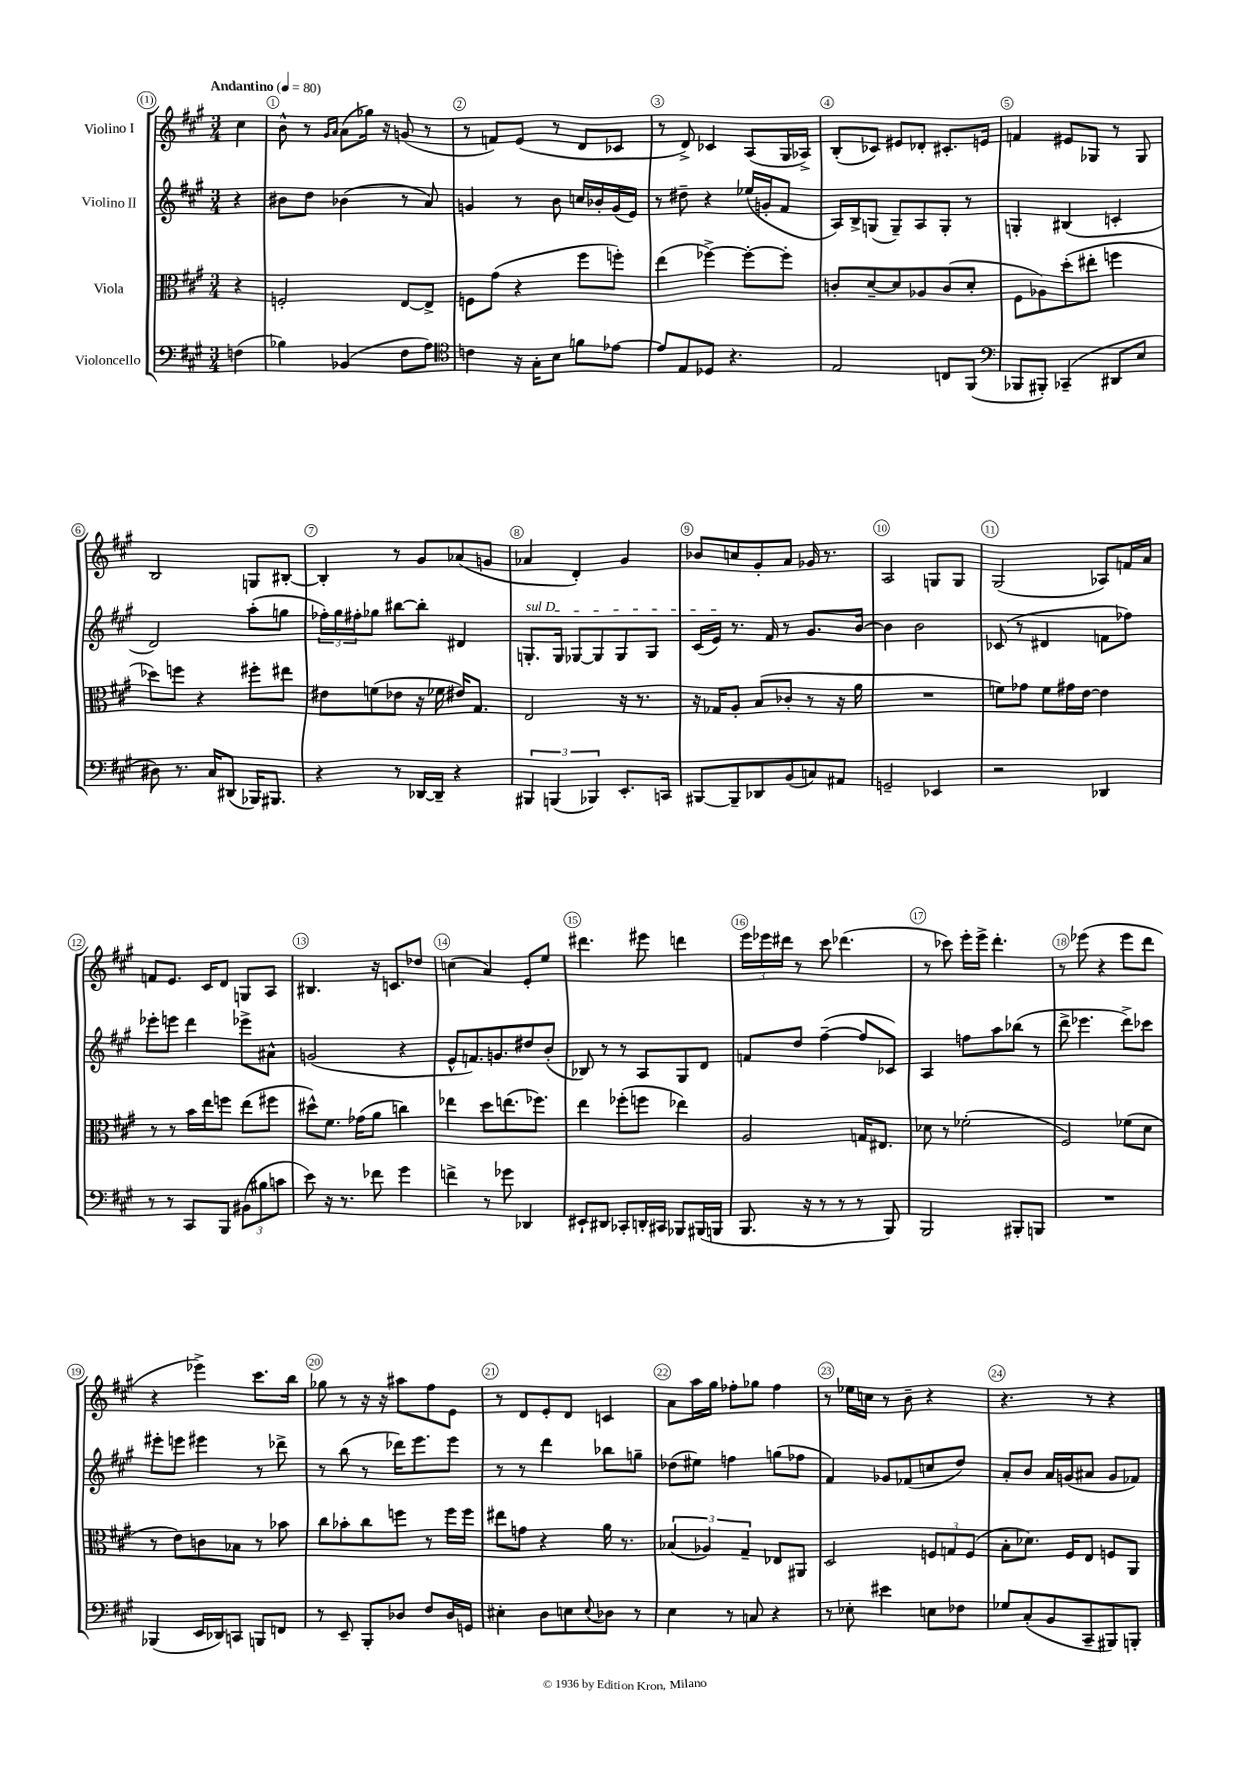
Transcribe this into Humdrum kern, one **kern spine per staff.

**kern	**kern	**kern	**kern
*staff4	*staff3	*staff2	*staff1
*clefF4	*clefC3	*clefG2	*clefG2
*k[f#c#g#]	*k[f#c#g#]	*k[f#c#g#]	*k[f#c#g#]
*M3/4	*M3/4	*M3/4	*M3/4
*MM80	*MM80	*MM80	*MM80
(4F	4r	4r	4cc#
=	=	=	=
4B-)	2F'	8b#	8b^^
.	.	8dd	8r
.	.	.	16qqg#
.	.	.	16qqa
(4BB-	.	(4b-	(8a
.	.	.	16gg-)
.	.	.	16r
8F#	[8E	8r	(8g
8A)	8E^]	8a)	8r
=	=	=	=
*clefC4	*	*	*
4c	8F	4g	8r
.	(8g#	.	8f)
16r	4r	8r	(8e
16G#'	.	.	.
8B	.	8b	8r
8f	8ff#	16cc	8d
.	.	16b-'	.
[8e-	8ff')	(16g	8c-
.	.	16e)	.
=	=	=	=
8e-]	(4ee	8r	8r
8E	.	8dd#~	8d^)
8D-	[4ff-^)	4r	4c-
4.r	.	.	.
.	8ff-'_	(16ee-	(8A
.	.	16g'	.
.	8ff-']	8f#	16G#
.	.	.	16A-^)
=	=	=	=
2E	8c'	16A)	(8B'
.	.	16B^	.
.	[8d~	(8G	8c-)
.	8d]	8G~)	8e#
.	8A-	8A	8d-'
8C	(8c	8G'	8.c#'
(8FF#	8d'	8r	.
.	.	.	16e
=	=	=	=
*clefF4	*	*	*
8BBB-	8F#	4G'	4f
8BBB#')	8A-)	.	.
(4CC-~	(8dd'	(4B#	8e#
.	8ee#'	.	8G-
8DD#	4ff	4c'	8r
8E	.	.	8G-
=	=	=	=
8D#)	8dd-)	2d)	2B
8.r	8ff	.	.
.	4r	.	.
16C#	.	.	.
(8DD#	.	.	.
16BBB-)	8ff#'	(8aa'	8G
8.BBB#	.	.	.
.	8ee#	8gg	[8B#'
=	=	=	=
4r	8e#	24ff-')	4B#']
.	.	24gg#	.
.	.	24ff#'	.
.	(8f	8gg-	.
8r	8e-	[8bb#	8r
[16DD-	16r	8bb#']	8g#
16DD-~]	16f-	.	.
4r	16e#)	4d#	(8a-
.	8.G#	.	.
.	.	.	8g
=	=	=	=
6BBB#	2E	8.G'	4a-
(6BBB	.	.	.
.	.	16G	.
.	.	[8G-	4d')
6BBB-)	.	.	.
.	.	8G-]	.
8.EE'	16r	8G-	4g#
.	8.r	.	.
.	.	8G-	.
16CC	.	.	.
=	=	=	=
[8BBB#	16r	(16c#	8b-
.	16G-	16e)	.
8BBB#~]	8A'	8.r	8cc
8DD-	(8B	.	8g#'
.	.	16f#	.
(8BB	8c-'	8r	8a
8C)	8r	8.g#	16g-
.	.	.	8.r
8AA#	16r	.	.
.	16a	[16b	.
=	=	=	=
2GG~	2.r	4b]	2A
.	.	2b	.
4EE-	.	.	8G
.	.	.	8G
=	=	=	=
2r	8f)	(8c-	(2G#
.	8g-	8r	.
.	8f	4d#	.
.	16g#	.	.
.	[16e	.	.
4DD-	4e]	8f	8A-)
.	.	8ff-)	16f
.	.	.	16a
=	=	=	=
8r	8r	8eee-'	8f
8r	8r	8eee	8.e
8CC#	16b	4ddd	.
.	16ee	.	16c#
8BBB	8ff	.	8d
(12BB#	(8ee	8eee-^	8G
12B#	.	.	.
.	8ff#	8a#^^	8A
12c	.	.	.
=	=	=	=
8e)	8dd#^^)	(2g	4.B#
16r	8.f#	.	.
8.r	.	.	.
.	(16g-	.	.
8f-	8a	.	16r
.	.	.	8.c
4g#	4cc)	4r	.
.	.	.	8dd-
=	=	=	=
4f^	4ee-	8e^^	(4cc
.	.	8.f)	.
8r	8dd	.	4a)
.	.	8.g	.
8g-	(8.ee	.	.
4DD-	.	8dd#	8e'
.	8.ff-)	.	.
.	.	(8b'	8ee
=	=	=	=
8EE#`	4ee	8B-)	4.ddd#
8DD#	.	8r	.
8CC-'	(8ff-'	8r	.
16DD'	8ff	8A	8eee#
16CC#	.	.	.
8BBB-	4ee-)	8G#	4ddd
(16BBB#	.	8d	.
16BBB	.	.	.
=	=	=	=
8.BBB	2A	8f	24eee
.	.	.	24eee-
.	.	.	24ddd#
.	.	8dd	8r
16r	.	.	.
8r	.	([4ff#~	8ccc#
8r	.	.	(4.ddd-
8r	16G	8ff#]	.
.	8.E#	.	.
8BBB)	.	8c-)	.
=	=	=	=
2BBB	8d-	4A	8r
.	8r	.	8ccc-)
.	(2f-'	8ff	16eee'
.	.	.	16eee^
.	.	8aa	4.ddd'
8BBB#'	.	(8bb-	.
8BBB	.	8r	.
=	=	=	=
2.r	2F#)	8ddd^	8r
.	.	4.eee-	(8eee-
.	.	.	4r
.	(8f-	8ddd^)	8eee-
.	8d	8ccc-	8ddd
=	=	=	=
(4BBB-	8r	8eee#'	4r
.	8e)	8eee	.
16EE	8c	4eee#	4eee-^)
16DD-)	.	.	.
8CC	8B-	.	.
8BBB	8r	8r	8.ccc#
8FF	8b-	8ddd-^	.
.	.	.	16bb
=	=	=	=
8r	8cc#	8r	8gg-
8EE~	8b-'	(8bb	8r
8BBB'	8cc#	8r	16r
.	.	.	16r
8D-	8ff	16ddd-)	8aa#
.	.	8.eee	.
8F#	8r	.	8ff#
16D-	16ff	8eee	8e
16GG	16ff	.	.
=	=	=	=
4E#'	8ee#	8r	8r
.	8g	8r	8d
8D	4r	4ddd	8e'
8E	.	.	8d
8qqE	.	.	.
8D-	16a	8bb-	4c
.	8.r	.	.
8r	.	8gg~	.
=	=	=	=
4E	(6B-	(8dd-	8a
.	.	8ee#)	16aa
.	6A-)	.	.
.	.	.	16gg#
8r	.	4ff	8ff-'
.	6G#~	.	.
8C	.	.	8gg-
4r	8E-	(8gg	4ff-
.	8AA#	8ff-	.
=	=	=	=
8r	2D	4f#)	8r
8E-'	.	.	16ee-
.	.	.	16cc
4e#	.	8g-	8r
.	.	(8f-	8b~
8E	12F	8cc	4r
.	12G	.	.
8F-	.	8dd)	.
.	(12F	.	.
=	=	=	=
8G-	8B'	8a'	4.r
(8C#'	8.d-)	8b	.
8BB	.	16a	.
.	16F#	(16g	.
8CC#~	8E	8a#	8r
8BBB#)	8F	8g	4r
8BBB'	8AA	8f-)	.
==	==	==	==
*-	*-	*-	*-
